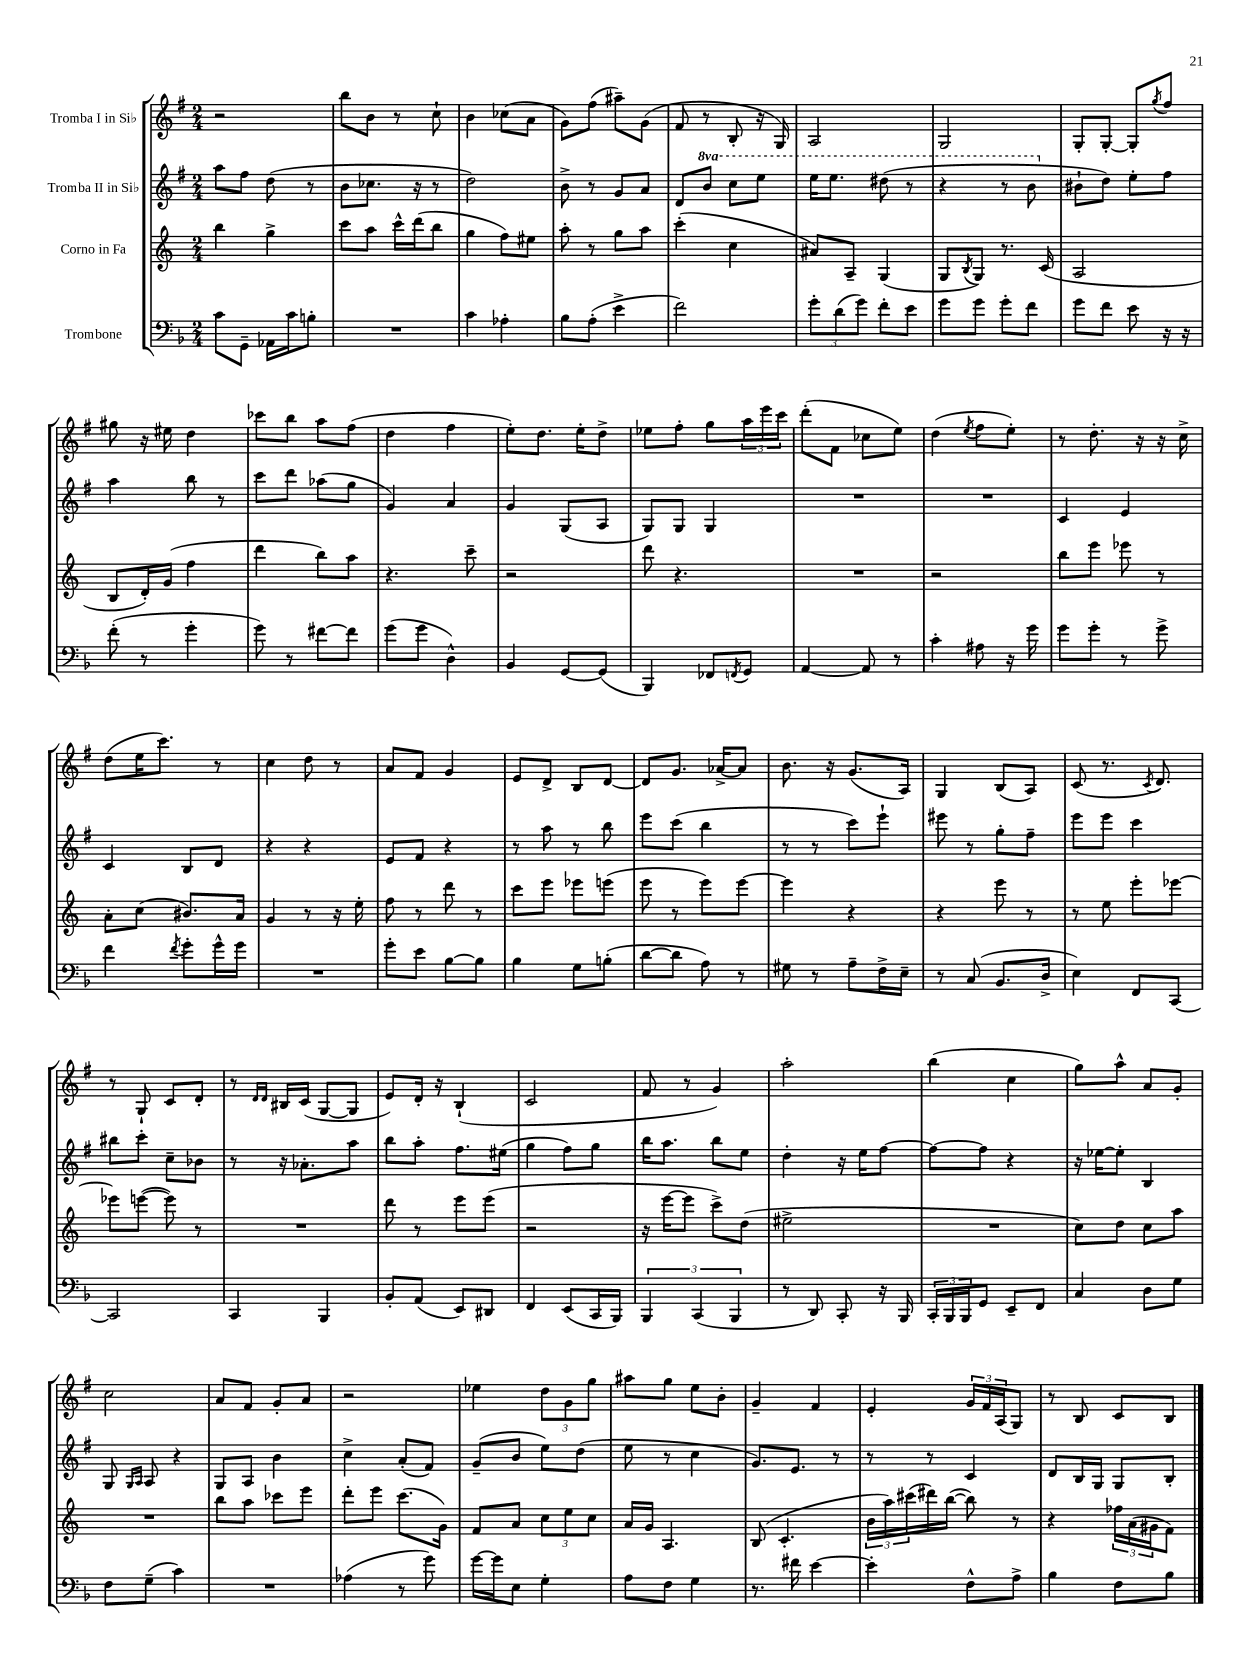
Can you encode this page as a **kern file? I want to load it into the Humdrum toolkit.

**kern	**kern	**kern	**kern
*staff4	*staff3	*staff2	*staff1
*clefF4	*clefG2	*clefG2	*clefG2
*k[b-]	*k[]	*k[f#]	*k[f#]
*M2/4	*M2/4	*M2/4	*M2/4
8c	4bb	8aa	2r
8GG~	.	8ff#	.
16AA-	4gg^	(8dd	.
16c	.	.	.
8B'	.	8r	.
=	=	=	=
2r	8ccc	8b	8bb
.	8aa	8.cc-	8b
.	16ccc^^	.	8r
.	(16ddd	16r	.
.	8bb	8r	8cc`
=	=	=	=
4c	4gg	2dd)	4b
4A-'	8ff)	.	(8cc-
.	8ee#	.	8a
=	=	=	=
8B-	8aa'	8b^	8g)
(8A'	8r	8r	(8ff#
4e^	8gg	8g	8aa#~)
.	8aa	8a	(8g
=	=	=	=
2f)	(4ccc'	8d	8f#
.	.	8bb	8r
.	4cc	8ccc	8B'
.	.	8eee	16r
.	.	.	16G)
=	=	=	=
12g'	8a#)	16eee	2A
.	.	8.eee	.
(12d	.	.	.
.	8A~	.	.
12g)	.	.	.
8f'	(4G	(8ddd#	.
8e	.	8r	.
=	=	=	=
8g	8G	4r	2G
.	8qB	.	.
8g	8G)	.	.
8g'	8.r	8r	.
8f	.	8bb	.
.	(16c	.	.
=	=	=	=
8g	2A	8b#`	8G'
8f	.	8dd)	[8G'
8e	.	8ee'	8G']
.	.	.	8qgg
16r	.	8ff#	8ff#
16r	.	.	.
=	=	=	=
(8f'	8B	4aa	8gg#
8r	16d')	.	16r
.	(16g	.	16ee#
4g'	4ff	8bb	4dd
.	.	8r	.
=	=	=	=
8g)	4ddd	8ccc	8ccc-
8r	.	8ddd	8bb
[8f#	8bb)	(8aa-	8aa
8f#]	8aa	8gg	(8ff#
=	=	=	=
(8g	4.r	4g)	4dd
8g	.	.	.
4D^^)	.	4a	4ff#
.	8ccc~	.	.
=	=	=	=
4BB-	2r	4g	8ee')
.	.	.	8.dd
[8GG	.	(8G	.
.	.	.	16ee'
(8GG]	.	8A	8dd^
=	=	=	=
4BBB-)	8ddd	8G)	8ee-
.	4.r	8G	8ff#'
8FF-	.	4G	8gg
8qFF	.	.	.
8GG	.	.	24aa
.	.	.	24eee
.	.	.	24ccc
=	=	=	=
[4AA	2r	2r	(8ddd'
.	.	.	8f#
8AA]	.	.	8cc-
8r	.	.	8ee)
=	=	=	=
4c'	2r	2r	(4dd
.	.	.	8qee
8A#	.	.	8ff#
16r	.	.	8ee')
16g	.	.	.
=	=	=	=
8g	8bb	4c	8r
8g'	8eee	.	8.dd'
8r	8eee-	4e	.
.	.	.	16r
8g^	8r	.	16r
.	.	.	16cc^
=	=	=	=
4f	8a'	4c	(8dd
.	(8cc	.	16ee
.	.	.	8.ccc)
8qf	.	.	.
8g'	8.b#)	8B	.
16g^^	.	8d	8r
16g	16a	.	.
=	=	=	=
2r	4g	4r	4cc
.	8r	4r	8dd
.	16r	.	8r
.	16ee'	.	.
=	=	=	=
8g'	8ff	8e	8a
8e	8r	8f#	8f#
[8B-	8ddd	4r	4g
8B-]	8r	.	.
=	=	=	=
4B-	8ccc	8r	8e
.	8eee	8aa	8d^
8G	8eee-	8r	8B
(8B'	(8eee	8bb	[8d
=	=	=	=
[8d	8eee	8eee	8d]
8d]	8r	(8ccc	8.g
8A)	8eee)	4bb	.
.	.	.	[16a-^
8r	[8eee	.	8a-]
=	=	=	=
8G#	4eee]	8r	8.b
8r	.	8r	.
.	.	.	16r
8A~	4r	8ccc)	(8.g
16F^	.	8eee`	.
16E~	.	.	16A)
=	=	=	=
8r	4r	8eee#	4G
(8C	.	8r	.
8.BB-	8eee	8gg'	(8B
.	8r	8ff#~	8A)
16D^	.	.	.
=	=	=	=
4E)	8r	8eee	(8c
.	8ee	8eee	8.r
8FF	8eee'	4ccc	.
.	.	.	8qc
.	.	.	8.d)
[8CC	[8eee-	.	.
=	=	=	=
2CC]	8eee-]	8bb#	8r
.	([8eee	8ccc'	8G`
.	8eee])	8cc~	8c
.	8r	8b-	8d'
=	=	=	=
4CC	2r	8r	8r
.	.	.	16qqd
.	.	.	16qqd
.	.	16r	16B#
.	.	8.a-'	(16c
4BBB-	.	.	[8G
.	.	8aa	8G]
=	=	=	=
8BB-'	8ddd	8bb	8e)
(8AA	8r	8aa'	16d'
.	.	.	16r
8EE)	8eee	8.ff#	(4B`
8DD#	(8eee	.	.
.	.	(16ee#	.
=	=	=	=
4FF	2r	4gg	2c
(8EE	.	8ff#)	.
16CC	.	8gg	.
16BBB-)	.	.	.
=	=	=	=
6BBB-	16r	16bb	8f#
.	[16eee	8.aa	.
.	8eee]	.	8r
(6CC	.	.	.
.	8ccc^)	8bb	4g)
6BBB-	.	.	.
.	(8dd	8ee	.
=	=	=	=
8r	2ee#^	4dd'	2aa'
8DD)	.	.	.
8CC'	.	16r	.
.	.	16ee	.
16r	.	[8ff#	.
16BBB-	.	.	.
=	=	=	=
24CC'	2r	8ff#_	(4bb
24BBB-	.	.	.
24BBB-	.	.	.
8GG	.	8ff#]	.
8EE~	.	4r	4cc
8FF	.	.	.
=	=	=	=
4C	8cc)	16r	8gg)
.	.	[16ee-	.
.	8dd	8ee-']	8aa^^
8D	8cc	4B	8a
8G	8aa	.	8g'
=	=	=	=
8F	2r	8G	2cc
.	.	16qqG	.
.	.	16qqA	.
(8G~	.	8A	.
4c)	.	4r	.
=	=	=	=
2r	8bb	8G	8a
.	8aa	8A	8f#
.	8ccc-	4b	8g'
.	8eee	.	8a
=	=	=	=
(4A-	8ddd'	4cc^	2r
.	8eee	.	.
8r	(8.ccc	(8a'	.
8g)	.	8f#)	.
.	16g)	.	.
=	=	=	=
[16g	8f	(8g~	4ee-
16g]	.	.	.
8E	8a	8b	.
4G'	12cc	8ee)	12dd
.	12ee	.	12g
.	.	(8dd	.
.	12cc	.	12gg
=	=	=	=
8A	16a	8ee	8aa#
.	16g	.	.
8F	4.A	8r	8gg
4G	.	4cc	8ee
.	.	.	8b'
=	=	=	=
8.r	(8B	8.g)	4g~
.	4.c'	.	.
16f#	.	8.e	.
[4e	.	.	4f#
.	.	8r	.
=	=	=	=
4e']	24b	8r	4e'
.	24aa)	.	.
.	(24ccc#	.	.
.	16ddd#)	8r	.
.	([16bb	.	.
8F^^	8bb])	4c	24g
.	.	.	24f#
.	.	.	(24A
8A^	8r	.	8G)
=	=	=	=
4B-	4r	8d	8r
.	.	16B	8B
.	.	16G	.
8F	24ff-	8G	8c
.	(24a	.	.
.	24g#	.	.
8B-	8f)	8B'	8B
==	==	==	==
*-	*-	*-	*-
